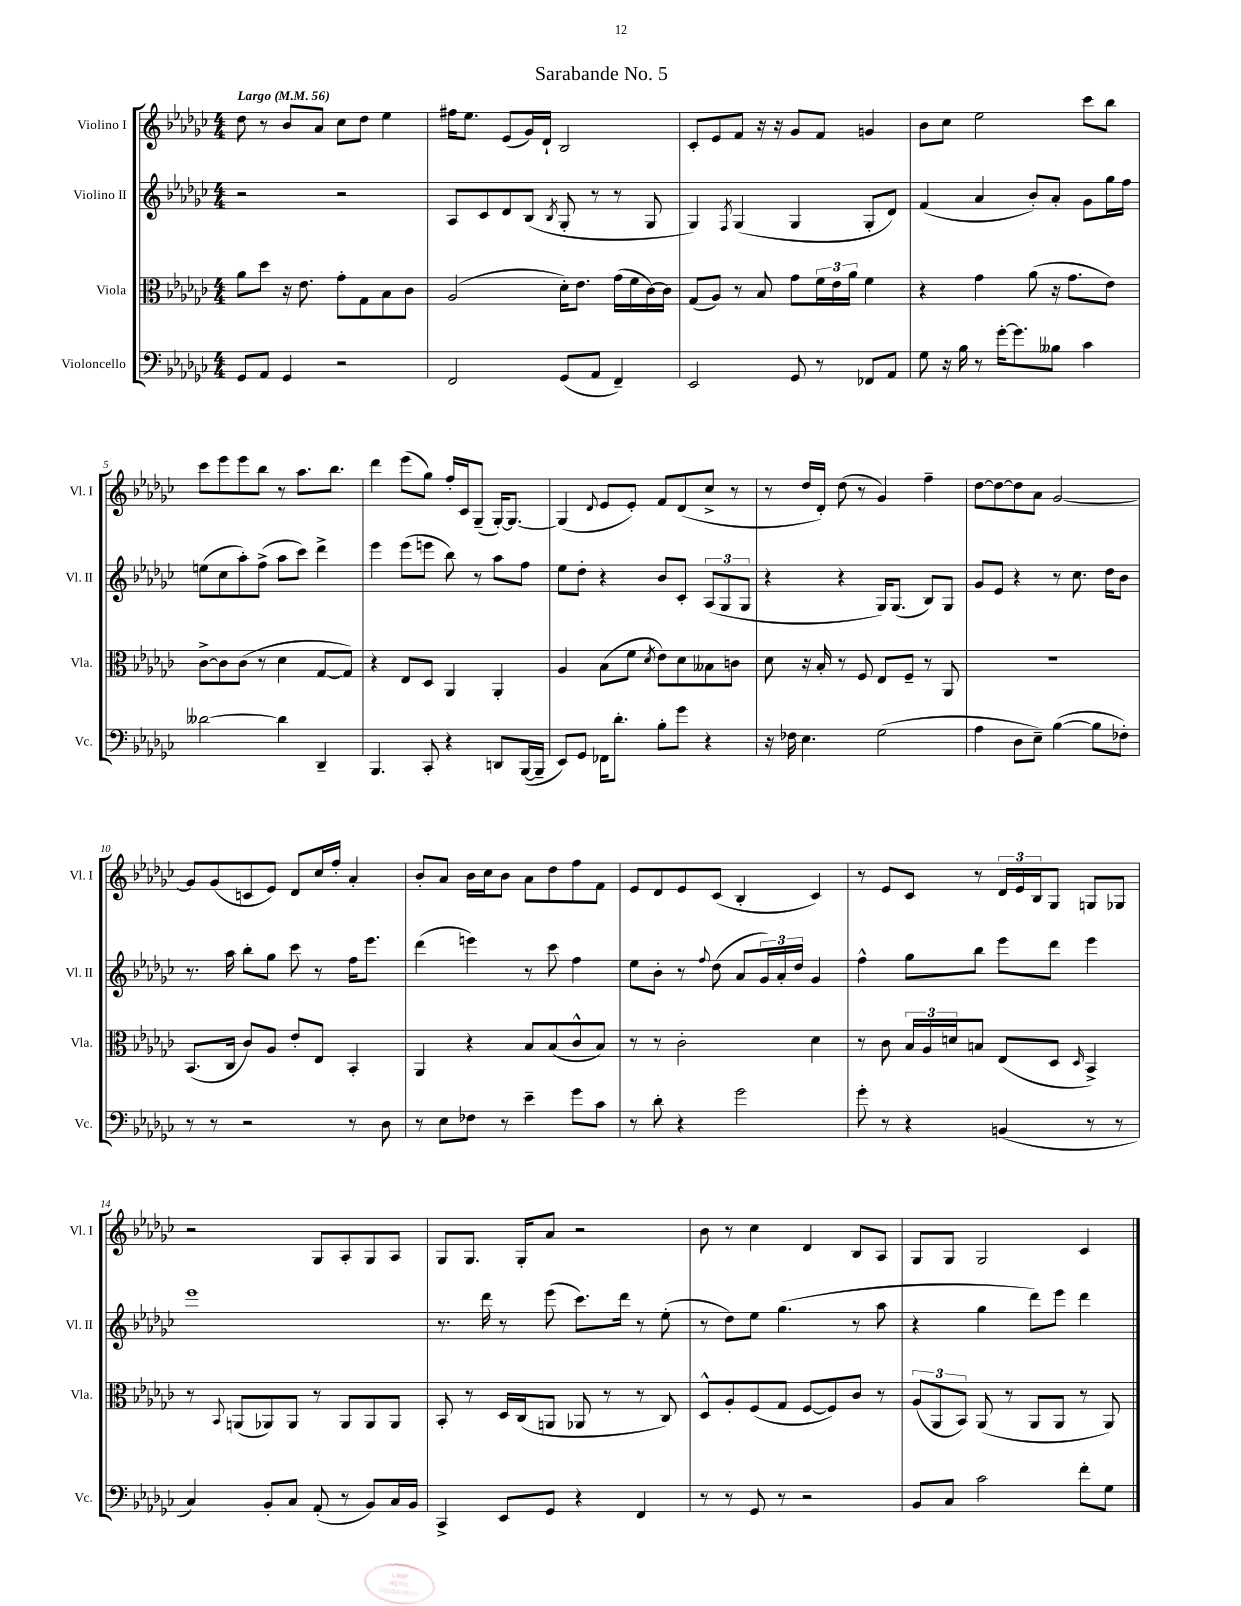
\header { title = "Sarabande No. 5" }
<<
\new StaffGroup <<
\new Staff = "s0" \with { instrumentName = "Violino I" shortInstrumentName = "Vl. I" } {
    \clef treble \key ges \major \numericTimeSignature \time 4/4 \tempo "Largo" 4 = 56
    des''8 r8 bes'8 aes'8 ces''8 des''8 ees''4 |
    fis''16 ees''8. ees'8( ges'16) des'16-! bes2 |
    ces'8-. ees'8 f'8 r16 r16 ges'8 f'8 g'4 |
    bes'8 ces''8 ees''2 ces'''8 bes''8 |
    ces'''8 ees'''8 ees'''8 bes''8 r8 aes''8. bes''8. |
    des'''4 ees'''8( ges''8) f''16-. ces'16 ges8--( ges16~-.) ges8.~ |
    ges4( \appoggiatura { des'8 } ees'8 ees'8-.) f'8 des'8( ces''8-> r8 |
    r8 des''16 des'16-.) des''8( r8 ges'4) f''4-- |
    des''8~ des''8~ des''8 aes'8 ges'2~ |
    ges'8 ges'8( c'8 ees'8) des'8 ces''16 f''16-. aes'4-. |
    bes'8-. aes'8 bes'16 ces''16 bes'8 aes'8 des''8 f''8 f'8 |
    ees'8 des'8 ees'8 ces'8( bes4-. ces'4) |
    r8 ees'8 ces'8 r8 \tuplet 3/2 { des'16 ees'16 bes16 } ges8 g8 ges8 |
    r2 ges8 aes8-. ges8 aes8 |
    ges8 ges8. ges16-. aes'8 r2 |
    bes'8 r8 ces''4 des'4 bes8 aes8 |
    ges8 ges8 ges2 ces'4 \bar "|." |
}
\new Staff = "s1" \with { instrumentName = "Violino II" shortInstrumentName = "Vl. II" } {
    \clef treble \key ges \major \numericTimeSignature \time 4/4
    r2 r2 |
    aes8 ces'8 des'8 bes8( \acciaccatura { bes8 } ges8-. r8 r8 ges8 |
    ges4) \acciaccatura { f8 } ges4( ges4 ges8-. des'8) |
    f'4( aes'4 bes'8-.) aes'8-. ges'8 ges''16 f''16 |
    e''8( ces''8 aes''8-.) f''8->( aes''8 ces'''8) des'''4-> |
    ees'''4 ees'''8( e'''8 bes''8) r8 aes''8 f''8 |
    ees''8 des''8-. r4 bes'8 ces'8-. \tuplet 3/2 { aes8( ges8 ges8 } |
    r4 r4 ges16) ges8.( bes8) ges8 |
    ges'8 ees'8 r4 r8 ces''8. des''16 bes'8 |
    r8. aes''16 bes''8-. ges''8 ces'''8 r8 f''16 ees'''8. |
    des'''4( e'''4) r8 ces'''8 f''4 |
    ees''8 bes'8-. r8 \appoggiatura { f''8 } des''8( aes'8 \tuplet 3/2 { ges'16) aes'16-. des''16 } ges'4 |
    f''4-^ ges''8 bes''8 ees'''8 des'''8 ees'''4 |
    ees'''1 |
    r8. des'''16 r8 ees'''8( ces'''8.) des'''16 r8 ees''8-.( |
    r8 des''8) ees''8 ges''4.( r8 aes''8 |
    r4 ges''4 des'''8) ees'''8 des'''4 \bar "|." |
}
\new Staff = "s2" \with { instrumentName = "Viola" shortInstrumentName = "Vla." } {
    \clef alto \key ges \major \numericTimeSignature \time 4/4
    aes'8 des''8 r16 ees'8. ges'8-. ges8 bes8 ces'8 |
    aes2( des'16-.) ees'8. ges'16( f'16 ces'16~) ces'16 |
    ges8( aes8) r8 bes8 ges'8 \tuplet 3/2 { f'16 ees'16 aes'16 } f'4 |
    r4 ges'4 aes'8( r16 ges'8. ees'8) |
    ces'8~-> ces'8 ces'8( r8 des'4 ges8~ ges8) |
    r4 ees8 des8 aes,4 aes,4-. |
    aes4 bes8( f'8 \acciaccatura { des'8 } ees'8) des'8 beses8 c'8 |
    des'8 r16 bes16-. r8 f8 ees8 f8-- r8 aes,8 |
    R1 |
    bes,8.( ces16 ces'8) aes8 ees'8-. ees8 bes,4-. |
    aes,4 r4 bes8 bes8( ces'8-^ bes8) |
    r8 r8 ces'2-. des'4 |
    r8 ces'8 \tuplet 3/2 { bes16 aes16 d'16 } b8 ees8( des8 \grace { des16 } bes,4->) |
    r8 \appoggiatura { bes,8 } a,8( aes,8) aes,8 r8 aes,8 aes,8 aes,8 |
    bes,8-. r8 des16 ces16( a,8 aes,8 r8 r8 ces8) |
    des8-^ aes8-. f8( ges8 f8~ f8) ces'8 r8 |
    \tuplet 3/2 { aes8( aes,8 bes,8) } aes,8( r8 aes,8 aes,8 r8 aes,8) \bar "|." |
}
\new Staff = "s3" \with { instrumentName = "Violoncello" shortInstrumentName = "Vc." } {
    \clef bass \key ges \major \numericTimeSignature \time 4/4
    ges,8 aes,8 ges,4 r2 |
    f,2 ges,8( aes,8 f,4--) |
    ees,2 ges,8 r8 fes,8 aes,8 |
    ges8 r16 bes16 r8 ges'16~-. ges'8. beses8 ces'4 |
    deses'2~ deses'4 des,4-- |
    bes,,4. ces,8-. r4 d,8 bes,,16~( bes,,16-- |
    ees,8) ges,8 fes,16 des'8.-. bes8-. ges'8 r4 |
    r16 fes16 ees4. ges2( |
    aes4 des8 ees8--) bes4~( bes8 fes8-.) |
    r8 r8 r2 r8 des8 |
    r8 ees8 fes8 r8 ees'4-- ges'8 ces'8 |
    r8 des'8-. r4 ges'2 |
    ges'8-. r8 r4 b,4( r8 r8 |
    ces4) bes,8-. ces8 aes,8-.( r8 bes,8) ces16 bes,16 |
    ces,4-> ees,8 ges,8 r4 f,4 |
    r8 r8 ges,8 r8 r2 |
    bes,8 ces8 ces'2 f'8-. ges8 \bar "|." |
}
>>
>>
